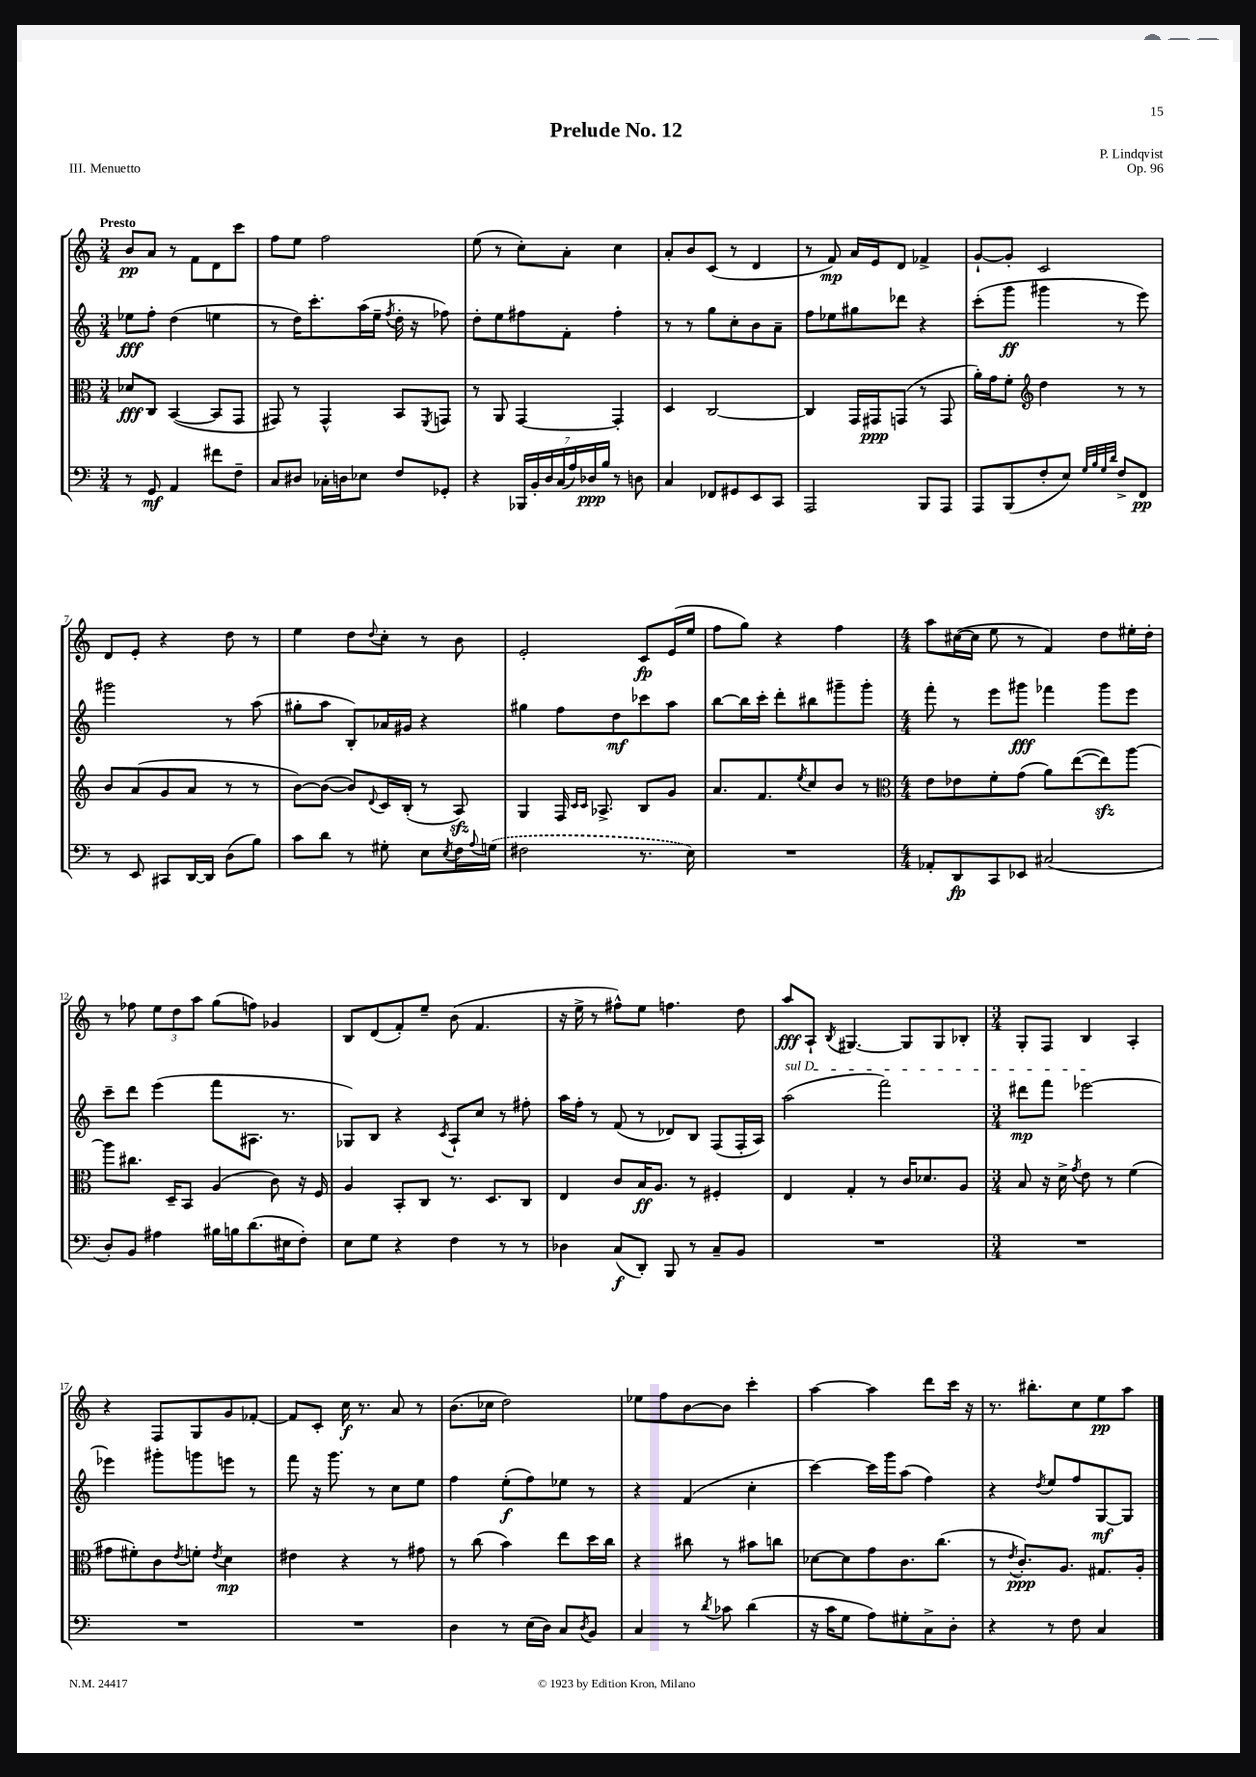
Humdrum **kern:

**kern	**kern	**kern	**kern
*staff4	*staff3	*staff2	*staff1
*clefF4	*clefC3	*clefG2	*clefG2
*k[]	*k[]	*k[]	*k[]
*M3/4	*M3/4	*M3/4	*M3/4
8r	8d-	8ee-	8b
8GG	8C	8ff'	8a
4AA	([4BB	(4dd	8r
.	.	.	8f
8f#	8BB]	4ee	8d
8F~	8GG	.	8ccc
=	=	=	=
8C	8GG#)	8r	8ff
8D#	8r	16dd)	8ee
.	.	8.ccc'	.
16C-'	4GG#^^	.	2ff
16D	.	.	.
8E-	.	(16aa	.
.	.	16ee~	.
.	.	8qff	.
8F	8BB	16dd'	.
.	.	16r	.
.	8qFF	.	.
8GG-'	8GG	8ff-)	.
=	=	=	=
4r	8r	8dd'	(8ee
.	8AA	8ee	8r
28BBB-	[4GG	8ff#	8cc')
28BB'	.	.	.
28D	.	.	.
(28C	.	.	.
.	.	8f'	8a'
28A)	.	.	.
28D-	.	.	.
28B	.	.	.
8r	4GG']	4ff#'	4cc
8D	.	.	.
=	=	=	=
4C	4D	8r	8a'
.	.	8r	8b
8FF-	[2C	8gg	(8c
8GG#	.	8cc'	8r
8EE	.	8b	4d
8CC	.	8a~	.
=	=	=	=
2AAA	4C]	8ff	8r
.	.	8ee-	8f)
.	16GG	8gg#	16a
.	16GG#	.	16e
.	(8GG	8ddd-	8d
8BBB	8r	4r	4f-^
8AAA	8GG	.	.
=	=	=	=
8AAA	16a')	(8ccc'	[8g`
.	16g	.	.
(8BBB	8f'	8ggg	8g']
*	*clefG2	*	*
8F'	4dd	4ggg#	2c
8E)	.	.	.
32qqG	.	.	.
32qqB	.	.	.
32qqG	.	.	.
32qqd	.	.	.
8F^	8r	8r	.
8FF	8r	8eee)	.
=	=	=	=
8r	8b	2ggg#	8d
8EE	(8a	.	8e'
8CC#	8g	.	4r
[16DD	8a	.	.
16DD]	.	.	.
(8D	8r	8r	8dd
8B)	8r	(8aa	8r
=	=	=	=
8c	[8b)	8gg#'	4ee
8d	(8b_	8aa	.
8r	8b])	8B')	8dd
.	8qqd	.	8qqdd
8G#'	16c	16a-	8cc'
.	(16B'	16g#	.
8E	8r	4r	8r
8qE	.	.	.
16F	8A)	.	8b
8qqA	.	.	.
(16G	.	.	.
=	=	=	=
2F#	4G	4gg#	2e'
.	16F	8ff	.
.	16qqc	.	.
.	16qqc	.	.
.	8.A-^	.	.
.	.	8dd	.
8.r	8B	8ccc-	8c
.	8g	8aa	(16e
16E)	.	.	16ee
=	=	=	=
2.r	8.a	[8bb	8ff
.	.	16bb]	8gg)
.	8.f	16ccc'	.
.	.	8ddd'	4r
.	8qee	.	.
.	8cc	8bb#	.
.	8b	8ggg#~	4ff
.	8r	8ggg#'	.
=	=	=	=
*	*clefC3	*	*
*M4/4	*M4/4	*M4/4	*M4/4
8AA-'	8e	8fff'	8aa
8DD	8e-	8r	([16cc#
.	.	.	16cc#]
8CC	8f'	8eee	8ee
8EE-	(8g	8ggg#	8r
(2C#	8a)	4fff-	4f)
.	([8ee	.	.
.	8ee])	8ggg#	8dd
.	[8aa	8eee	16ee#'
.	.	.	16dd'
=	=	=	=
8D')	8aa]	8ccc~	8r
8BB	8.cc#	8ddd	8ff-
4A#	.	(4eee	12ee
.	16D~	.	.
.	.	.	12dd
.	8BB	.	.
.	.	.	12aa
16B#	(4A	8fff	(8gg
16B	.	.	.
(8.d	.	8.A#	8ff)
.	8c)	.	4g-
16E#	.	8.r	.
8F')	16r	.	.
.	16F	.	.
=	=	=	=
8E	4A	8G-)	8B
8G	.	8B	(8d
4r	8BB'	4r	8f')
.	8C	.	8ee~
.	.	8qc	.
4F	8.r	8A`	(8b
.	.	8cc	4.f
.	8.D	.	.
8r	.	8r	.
8r	8C	8ff#'	.
=	=	=	=
4D-	4E	16aa	16r
.	.	16ff'	16ee^
.	.	8r	8r
(8C	8c	(8f	8ff#^^)
8DD')	16B	8r	8ee
.	8.A	.	.
8BBB	.	8d-)	4.ff
8r	8r	8B	.
8C~	4F#'	(8F	.
8BB	.	16F'	8dd
.	.	16A)	.
=	=	=	=
1r	4E	(2aa	8aa
.	.	.	8A`
.	.	.	8qB
.	4G'	.	[4.G#
.	8r	2fff)	.
.	16c	.	8G#]
.	8.d-	.	.
.	.	.	8G#
.	8A	.	8B-'
=	=	=	=
*M3/4	*M3/4	*M3/4	*M3/4
2.r	8B	8ddd#	8G'
.	16r	8fff	8F
.	16d^	.	.
.	8qg	.	.
.	8e	[2eee-	4B
.	8r	.	.
.	(4f	.	4A'
=	=	=	=
2.r	8g#	4eee-]	4r
.	8f#')	.	.
.	8c	8ggg#'	8F
.	8qe	.	.
.	8f'	8ggg	8G
.	8qe	.	.
.	4d	8eee	8g
.	.	8r	[8f-'
=	=	=	=
2.r	4e#	8fff	8f-]
.	.	16r	8c'
.	.	8.ggg	.
.	4r	.	16cc
.	.	.	8.r
.	.	8r	.
.	8r	8cc	8a
.	8g#	8ee	8r
=	=	=	=
4D	8r	4ff	(8.b
.	(8cc	.	.
.	.	.	16cc-
8r	4b)	(8ee'	2dd)
(16E	.	8ff)	.
16D)	.	.	.
8C	8ee	8ee-	.
8qD	.	.	.
8BB	16dd	8r	.
.	16cc	.	.
=	=	=	=
4C	4r	4r	8ee-
.	.	.	8ff
8r	8cc#	(4f	[8b
8qd	.	.	.
8c-	8r	.	8b]
(4d	8b#	4cc'	4ccc'
.	8cc	.	.
=	=	=	=
16r	[8d-	[4ccc)	[4aa
16c	.	.	.
8G	8d-]	.	.
8A)	8g	16ccc]	4aa]
.	.	16ggg	.
8G#'	8.c	(8aa	.
8C^	.	4ff)	8ddd
.	(8.cc	.	.
8D'	.	.	16ccc
.	.	.	16r
=	=	=	=
4r	8r	4r	8.r
.	8qe	.	.
.	8.c')	.	.
.	.	.	8.bb#'
.	.	8qdd	.
8r	.	8ee	.
.	8.A	.	.
8F	.	8ff	8cc
4C	8.G#	[8G	8ee
.	.	8G]	8aa
.	16A'	.	.
==	==	==	==
*-	*-	*-	*-
